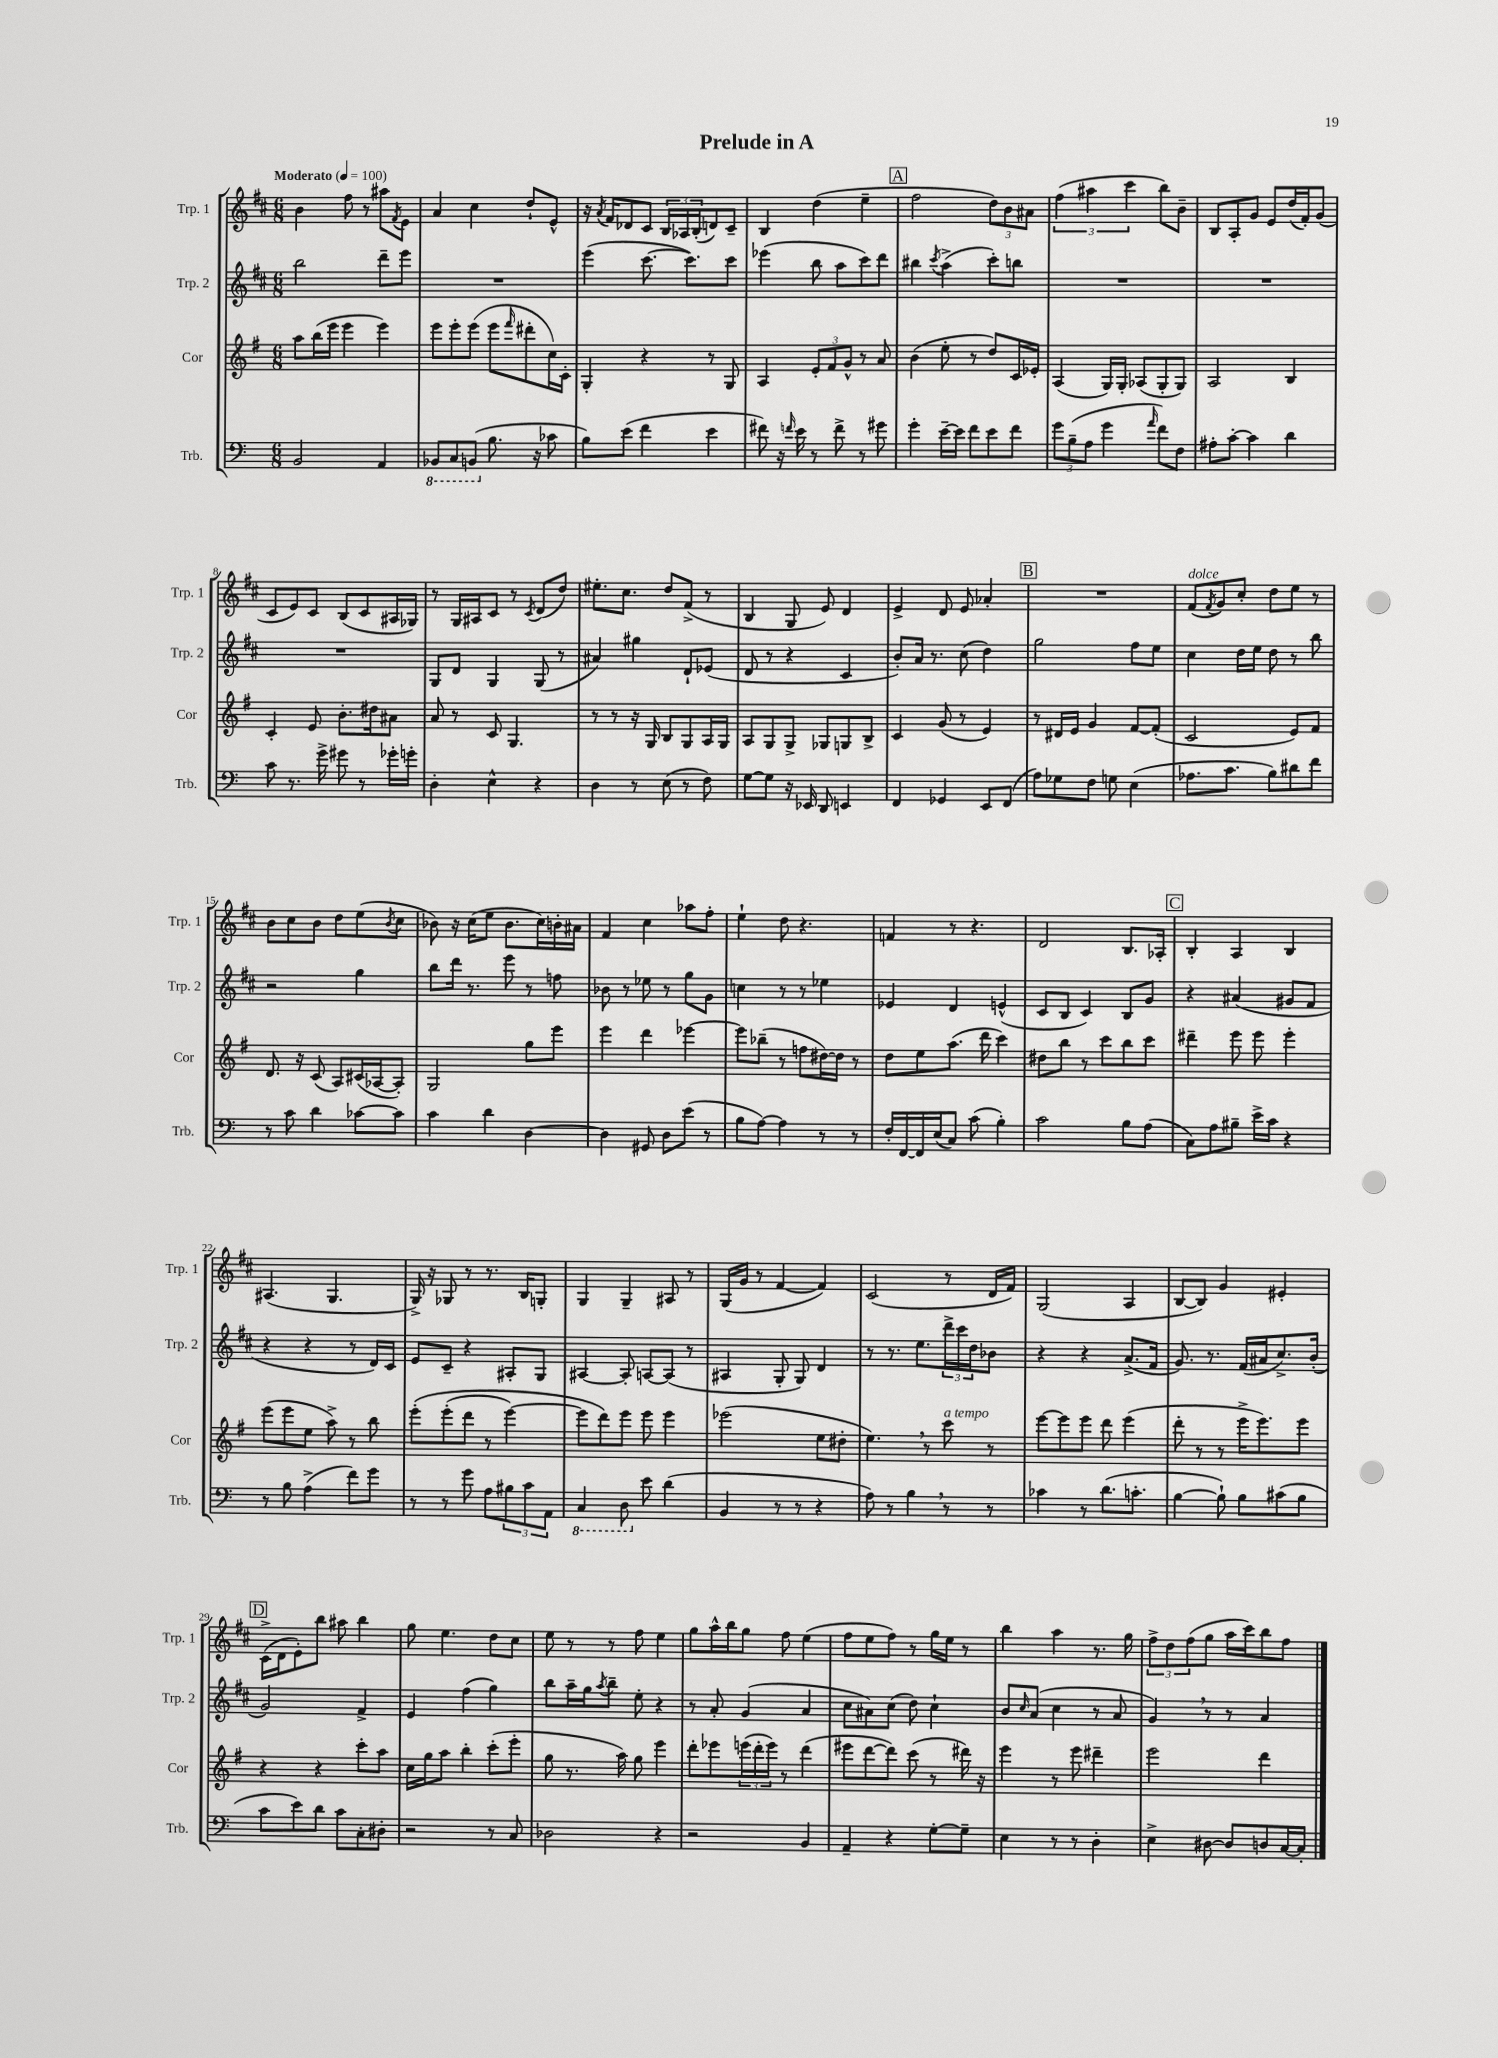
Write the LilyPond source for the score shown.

\header { title = "Prelude in A" }
<<
\new StaffGroup <<
\new Staff = "s0" \with { instrumentName = "Trp. 1" shortInstrumentName = "Trp. 1" } {
    \clef treble \key d \major \numericTimeSignature \time 6/8 \tempo "Moderato" 4 = 100
    b'4 fis''8 r8 ais''8 \acciaccatura { fis'8 } e'8 |
    a'4 cis''4 d''8-! e'8-^ |
    r16 \acciaccatura { a'8 } fis'16 des'8 cis'8 \tuplet 3/2 { b16 aes16 b16-.( } d'8) cis'8-- |
    b4 d''4( e''4-- |
    \mark \markup { \box "A" } fis''2 \tuplet 3/2 { d''8) b'8 ais'8 } |
    \tuplet 3/2 { fis''4( ais''4 cis'''4 } b''8) b'8-- |
    b8 a8-. g'8 e'8 d''16( fis'16-.) g'8( |
    cis'8 e'8) cis'8 b8( cis'8 ais16 ges16) |
    r8 g16 ais16 cis'8 r8 \acciaccatura { cis'8 } d'8( d''8) |
    eis''8.-. cis''8. d''8 fis'8->( r8 |
    b4 g8 e'8) d'4 |
    e'4-> d'8 e'8 aes'4-. |
    \mark \markup { \box "B" } R2. |
    fis'8^\markup { \italic "dolce" }( \acciaccatura { fis'8 } g'8) cis''8-. d''8 e''8 r8 |
    b'8 cis''8 b'8 d''8 e''8( \acciaccatura { b'8 } cis''8 |
    bes'8) r16 cis''16( e''8 bes'8. cis''16) b'16-. ais'16 |
    fis'4 cis''4 aes''8 fis''8-. |
    e''4-! d''8 r4. |
    f'4 r8 r4. |
    d'2 b8. aes16-. |
    \mark \markup { \box "C" } b4-. a4 b4 |
    ais4.( g4. |
    g16->) r16 ges8 r8 r8. b16 g8-. |
    g4 g4-- ais8 r8 |
    g16( g'16 r8 fis'4~ fis'4) |
    cis'2( r8 d'16 fis'16) |
    g2( a4 |
    b8~ b8) g'4 eis'4-. |
    \mark \markup { \box "D" } cis'16->( d'16 e'8-.) b''8 ais''8 b''4 |
    g''8 e''4. d''8 cis''8 |
    e''8 r8 r8 fis''8 e''4 |
    g''8 a''16-^ b''16 g''8 fis''8 e''4( |
    fis''8 e''8 fis''8) r8 g''16 e''16 r8 |
    b''4 a''4 r8. g''16 |
    \tuplet 3/2 { fis''8-> d''8 fis''8( } g''8 a''16 cis'''16) b''8 fis''8 \bar "|." |
}
\new Staff = "s1" \with { instrumentName = "Trp. 2" shortInstrumentName = "Trp. 2" } {
    \clef treble \key d \major \numericTimeSignature \time 6/8
    b''2 d'''8-- e'''8 |
    R2. |
    e'''4( cis'''8.~ cis'''8.) cis'''8 |
    ees'''4( b''8 a''8 cis'''8) d'''8 |
    \mark \markup { \box "A" } bis''4 \acciaccatura { cis'''8 } a''4->( cis'''8-.) b''8 |
    R2. |
    R2. |
    R2. |
    g8 d'8 g4 g8( r8 |
    ais'4) gis''4 d'8-! ees'8( |
    d'8 r8 r4 cis'4 |
    b'8-.) a'16 r8. cis''8( d''4) |
    \mark \markup { \box "B" } g''2 fis''8 e''8 |
    cis''4 d''16 e''16 d''8 r8 b''8 |
    r2 g''4 |
    b''8 d'''16 r8. e'''8 r8 f''8 |
    bes'8 r8 ees''8 r8 g''8 g'8 |
    c''4 r8 r8 ees''4 |
    ees'4 d'4 e'4-^( |
    cis'8 b8 cis'4) b8 g'8 |
    \mark \markup { \box "C" } r4 ais'4( gis'8 fis'8 |
    r4 r4 r8 d'16) cis'16 |
    e'8 cis'8-- r4 ais8-. g8 |
    ais4~ ais8-. a8~ a8( r8 |
    ais4 g8-. g8) d'4 |
    r8 r8. e''8. \tuplet 3/2 { d'''16-> cis'''16 d''16 } bes'8 |
    r4 r4 a'8.->( fis'16 |
    g'8.) r8. fis'16( ais'16 cis''8.->) b'16-.( |
    \mark \markup { \box "D" } g'2) fis'4-> |
    e'4 fis''4( g''4) |
    b''8 a''16-- g''16 \acciaccatura { a''8 } b''8-- e''8-. r4 |
    r8 a'8-. g'4( a'4 |
    cis''8 ais'8) cis''8( d''8) cis''4-! |
    b'8 \grace { cis''16 } a'8( cis''4 r8 a'8 |
    g'4) \breathe r8 r8 a'4 \bar "|." |
}
\new Staff = "s2" \with { instrumentName = "Cor" shortInstrumentName = "Cor" } {
    \clef treble \key g \major \numericTimeSignature \time 6/8
    a''8 b''16( e'''16 e'''4 e'''4) |
    e'''8 e'''8-. e'''8( e'''8 \grace { fis'''16 } dis'''8-. c''16) c'16-. |
    g4-. r4 r8 g8 |
    a4 \tuplet 3/2 { e'8-. fis'8 g'8-^ } r8 a'8 |
    \mark \markup { \box "A" } b'4( e''8-. r8 d''8) c'16 ees'16-. |
    a4( g16) g16-. aes8( g8-. g8) |
    a2 b4 |
    c'4-. e'8 b'8.-. dis''16 ais'8 |
    a'8 r8 c'8 g4. |
    r8 r8 r16 g16 b8 g8 a16 g16 |
    a8 g8 g8-> ges8 g8 b8-> |
    c'4 g'8( r8 e'4) |
    \mark \markup { \box "B" } r8 dis'16 e'16 g'4 fis'8~ fis'8-.( |
    c'2 e'8) fis'8 |
    d'8. r16 c'8( a8) cis'16( aes16~ aes8-.) |
    g2 g''8 e'''8 |
    e'''4 d'''4 ees'''4~ |
    ees'''8 bes''8--( r8 f''8 dis''16~) dis''16 r8 |
    d''8 e''8 a''8.( d'''16 c'''4) |
    dis''8 b''8 r8 c'''8 b''8 c'''8 |
    \mark \markup { \box "C" } dis'''4-- e'''8 e'''8 e'''4-. |
    e'''8( e'''8 e''8 a''8->) r8 b''8 |
    e'''8-.\( e'''8-.( d'''8 r8 e'''4~) |
    e'''8 d'''8\) e'''8 e'''8 e'''4 |
    ees'''2( e''8 dis''8-. |
    e''4.) \breathe r8 c'''8^\markup { \italic "a tempo" } r8 |
    e'''8~ e'''8 e'''8 d'''8 e'''4( |
    d'''8-. r8 r8 e'''16-> e'''8.) e'''8 |
    \mark \markup { \box "D" } r4 r4 c'''8-. a''8 |
    c''16 g''16 a''8 b''4-. c'''8-.( e'''8-. |
    g''8 r8. a''16) g''8 e'''4 |
    d'''8-. ees'''8 \tuplet 3/2 { e'''16( d'''16-. e'''16) } r8 d'''4( |
    eis'''8 d'''8~ d'''8) c'''8( r8 dis'''16) r16 |
    e'''4 r8 e'''8 dis'''4-- |
    e'''2 d'''4 \bar "|." |
}
\new Staff = "s3" \with { instrumentName = "Trb." shortInstrumentName = "Trb." } {
    \clef bass \key c \major \numericTimeSignature \time 6/8
    b,2 a,4 |
    \ottava #-1 bes,,8 c,8 b,,8( \ottava #0 b8. r16 ces'8 |
    b8) e'8( f'4 e'4 |
    fis'8) r16 \grace { f'16 } e'16 r8 f'8-> r8 gis'8 |
    \mark \markup { \box "A" } g'4-. e'16~-- e'16 f'8 e'8 f'8 |
    \tuplet 3/2 { g'8 b8--( a8 } g'4 \grace { a'16 } f'8) f8 |
    ais8-. c'8~-. c'4 d'4 |
    c'8 r8. g'16-> gis'8 r8 ges'16-. g'16-. |
    d4-. e4-^ r4 |
    d4 r8 e8( r8 f8) |
    g8~ g8 r16 ees,16 d,8 e,4 |
    f,4 ges,4 e,8 f,8( |
    \mark \markup { \box "B" } a8) ges8 f8 g8 e4( |
    aes8. c'8. b8) dis'8 f'8 |
    r8 c'8 d'4 ces'8~ ces'8 |
    c'4 d'4 d4~ |
    d4 gis,8 d8 e'8( r8 |
    b8 a8~) a4 r8 r8 |
    f16-. f,16~ f,16 e16( c8) c'8( b4-.) |
    c'2 b8 a8( |
    \mark \markup { \box "C" } c8) a8 bis8-- e'16-> c'16 r4 |
    r8 b8 a4->( f'8) g'8 |
    r8 r8 g'8 a8 \tuplet 3/2 { bis8 c'8 a,8 } |
    \ottava #-1 c,4 d,8 \ottava #0 e'8 d'4( |
    b,4 r8 r8 r4 |
    a8) r8 b4 \breathe r8 r8 |
    ces'4 r8 d'8.( c'8.-. |
    b4~ b8-!) b8 cis'8( b8 |
    \mark \markup { \box "D" } c'8 e'8) d'8 c'8 c8-. dis8-. |
    r2 r8 c8 |
    des2 r4 |
    r2 b,4 |
    a,4-- r4 g8~-. g8-- |
    e4 r8 r8 d4-. |
    e4-> dis8~ dis8 d8 c16~ c16-. \bar "|." |
}
>>
>>
